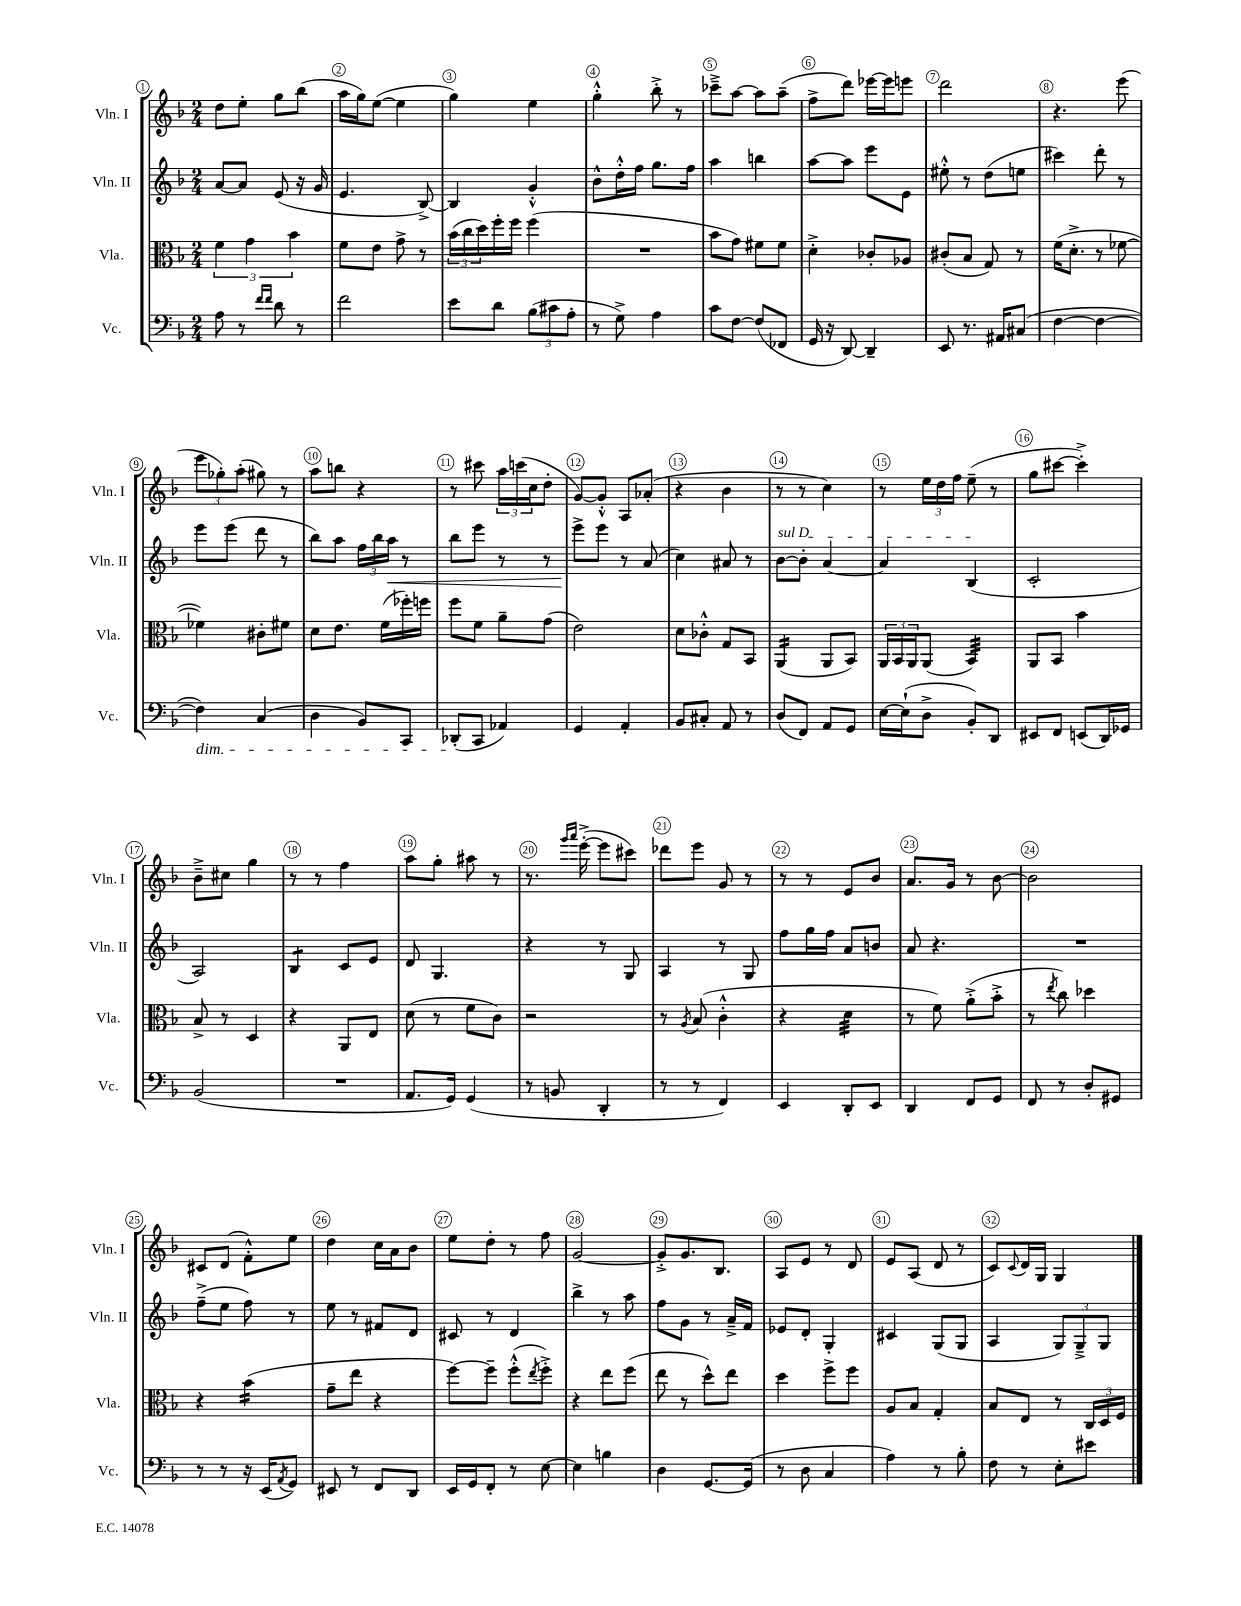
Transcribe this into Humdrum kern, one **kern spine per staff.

**kern	**kern	**kern	**kern
*staff4	*staff3	*staff2	*staff1
*clefF4	*clefC3	*clefG2	*clefG2
*k[b-]	*k[b-]	*k[b-]	*k[b-]
*M2/4	*M2/4	*M2/4	*M2/4
8A	6f	[8a	8dd
8r	.	8a]	8ee'
.	6g	.	.
16qqf	.	.	.
16qqf	.	.	.
8d	.	(8e	8gg
.	6b-	.	.
8r	.	16r	(8bb-
.	.	16g	.
=	=	=	=
2f	8f	4.e	16aa
.	.	.	16gg)
.	8e	.	([8ee
.	8g^	.	4ee]
.	8r	[8B-^)	.
=	=	=	=
8e	(24b-	4B-]	4gg)
.	24cc	.	.
.	24dd)	.	.
8d	16ff'	.	.
.	16ff	.	.
(12B-	(4ff	4g'^^	4ee
12c#	.	.	.
12A'	.	.	.
=	=	=	=
8r	2r	8b-^^	4gg'^^
8G^)	.	16dd'^^	.
.	.	16ff	.
4A	.	8.gg	8bb-'^
.	.	.	8r
.	.	16ff	.
=	=	=	=
8c	8b-	4aa	8ccc-~^
[8F	8g)	.	[8aa
(8F]	8f#	4bb	8aa]
8FF-	8f#	.	(8aa~
=	=	=	=
16GG	4d'^	[8aa	8ff^
16r	.	.	.
[8DD)	.	8aa]	8ddd)
4DD~]	8c-'	8eee	[16eee-
.	.	.	16eee-]
.	8A-	8e	8eee
=	=	=	=
8EE	(8c#'	8ee#'^^	2ddd
8.r	8B-	8r	.
.	8G)	(8dd	.
16AA#	.	.	.
(8C#	8r	8ee	.
=	=	=	=
[4F	(16f	4ccc#)	4.r
.	8.d'^	.	.
4F_	8r	8ddd'	.
.	[8f-	8r	(8eee
=	=	=	=
4F])	4f-])	8eee	12eee
.	.	.	12gg-')
.	.	(8eee	.
.	.	.	(12aa'
(4C	8c#'	8ddd	8gg#)
.	8f#	8r	8r
=	=	=	=
4D	8d	8bb-)	8aa
.	8.e	8aa	8bb
8BB-)	.	24ff	4r
.	.	24bb-	.
.	(16f	.	.
.	.	24aa	.
8CC	16ff-')	8r	.
.	16ff	.	.
=	=	=	=
(8DD-'	8ff	8bb-	8r
8CC	8f	8eee	8ccc#
4AA-)	8a~	8r	24aa
.	.	.	(24ccc
.	.	.	24cc
.	(8g	8r	8dd'
=	=	=	=
4GG	2e)	8eee^	[8g)
.	.	8eee	8g'^^]
4AA'	.	8r	8A
.	.	(8a	(8a-'
=	=	=	=
8BB-	8d	4cc)	4r
8C#'	8c-'^^	.	.
8AA	8G	8a#	4b-
8r	8BB-	8r	.
=	=	=	=
(8D	(4AA	[8b-	8r
8FF)	.	8b-']	8r
8AA	8AA	[4a	4cc)
8GG	8BB-)	.	.
=	=	=	=
[16E	24AA	4a]	8r
.	24BB-	.	.
(16E`]	.	.	.
.	24AA	.	.
8D^	(8AA	.	24ee
.	.	.	24dd
.	.	.	24ff
8BB-')	4BB-)	(4B-	(8ee~
8DD	.	.	8r
=	=	=	=
8EE#	8AA	2c'	8gg
8FF	8BB-	.	[8ccc#
(8EE	4b-	.	4ccc#'^])
16DD)	.	.	.
16GG-	.	.	.
=	=	=	=
(2BB-	8B-^	2A)	8b-~^
.	8r	.	8cc#
.	4D	.	4gg
=	=	=	=
2r	4r	4B-	8r
.	.	.	8r
.	8AA	8c	4ff
.	8E	8e	.
=	=	=	=
8.AA	(8d	8d	8aa
.	8r	4.G	8gg'
16GG)	.	.	.
(4GG	8f	.	8aa#
.	8c)	.	8r
=	=	=	=
8r	2r	4r	8.r
8BB	.	.	.
.	.	.	16qqggg
.	.	.	16qqaaa
.	.	.	([16eee'^
4DD'	.	8r	8eee]
.	.	8G	8ccc#)
=	=	=	=
8r	8r	4A	8ddd-
.	8qA	.	.
8r	(8B-	.	8eee
4FF)	4c'^^	8r	8g
.	.	8G	8r
=	=	=	=
4EE	4r	8ff	8r
.	.	16gg	8r
.	.	16ff	.
8DD'	4d	8a	8e
8EE	.	8b	8b-
=	=	=	=
4DD	8r	8a	8.a
.	8f)	4.r	.
.	.	.	16g
8FF	(8a'^	.	8r
8GG	8b-'^	.	[8b-
=	=	=	=
8FF	8r	2r	2b-]
.	8qee	.	.
8r	8cc)	.	.
8D'	4dd-	.	.
8GG#	.	.	.
=	=	=	=
8r	4r	(8ff~^	8c#
8r	.	8ee	(8d
16r	(4b-	8ff)	8f'^^)
(16EE	.	.	.
8qAA	.	.	.
8GG)	.	8r	8ee
=	=	=	=
8EE#	8g~	8ee	4dd
8r	8ee	8r	.
8FF	4r	8f#	16cc
.	.	.	16a
8DD	.	8d	8b-
=	=	=	=
16EE	[8ff)	8c#	8ee
16GG	.	.	.
8FF'	8ff~]	8r	8dd'
8r	(8ff'^^	4d	8r
.	8qee	.	.
[8E	8ff'^)	.	8ff
=	=	=	=
4E]	4r	4bb-^	[2g
4B	8ee	8r	.
.	(8ff	8aa	.
=	=	=	=
4D	8ee	8ff	8g'^]
.	8r	8g	8.g
[8.GG	8dd^^)	8r	.
.	.	.	8.B-
.	8ee	16a~^	.
(16GG]	.	16f	.
=	=	=	=
8r	4dd	8e-	8A
8D	.	8d'	8e
4C	8ff^	4G'	8r
.	8ff	.	8d
=	=	=	=
4A)	8A	4c#	8e
.	8B-	.	(8A
8r	4G'	(8G	8d
8B-'	.	8G	8r
=	=	=	=
8F	8B-	4A	8c)
.	.	.	8qqc
8r	8E	.	16d
.	.	.	16G
8E'	8r	12G)	4G
.	.	12G~^	.
8e#	24C	.	.
.	24D	12G	.
.	24F	.	.
==	==	==	==
*-	*-	*-	*-
